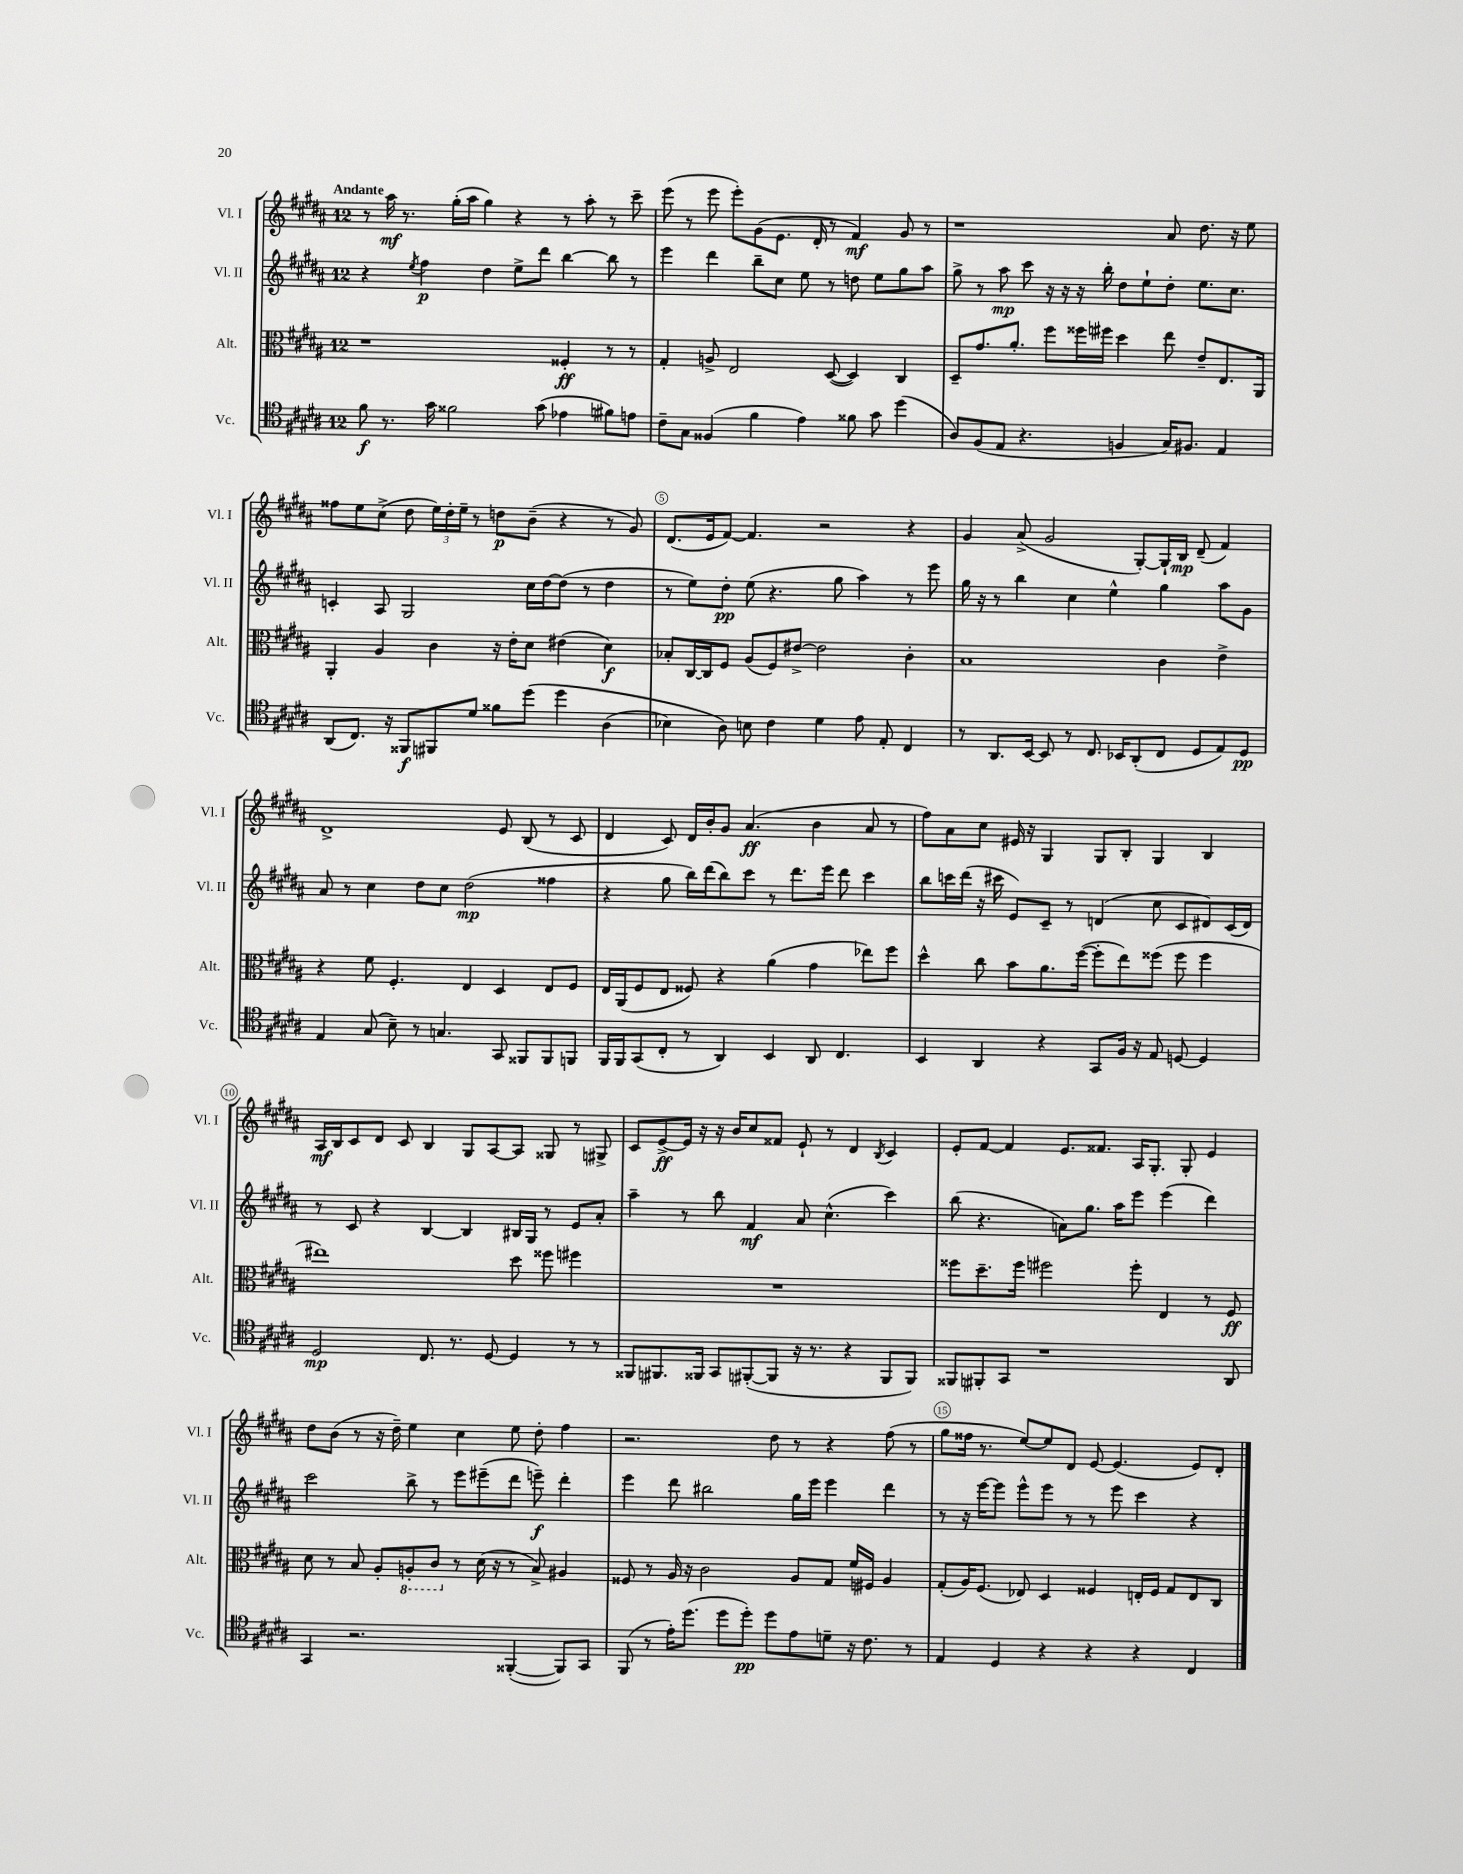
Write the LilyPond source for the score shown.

<<
\new StaffGroup <<
\new Staff = "s0" \with { instrumentName = "Vl. I" shortInstrumentName = "Vl. I" } {
    \clef treble \key b \major \once \override Staff.TimeSignature.style = #'single-digit \time 12/8 \tempo "Andante"
    \autoBeamOff r8 ais''16\mf r8. gis''16[-.( ais''16] gis''4) r4 r8 ais''8-. r8 cis'''8-- |
    e'''8( r8 e'''8 e'''8[-.) gis'8( e'8.] dis'16-. r8 fis'4\mf) gis'8 r8 |
    r1 ais'8 dis''8. r16 e''8 |
    fisis''8[ e''8 cis''8]->( dis''8 \tuplet 3/2 { e''16[) dis''16-. e''16]-- } r8 d''8[\p b'8]--( r4 r8 gis'8) |
    dis'8.[( e'16 fis'8]~) fis'4. r2 r4 |
    gis'4 ais'8->( gis'2 gis8[~-.) gis16-! b16]\mp dis'8--( fis'4) |
    dis'1-> e'8 b8( r8 cis'8 |
    dis'4 cis'8) dis'16[ b'16-. gis'8] ais'4.\ff( b'4 ais'8 r8 |
    fis''8[) ais'8 cis''8] eis'16 r16 gis4 gis8[ b8]-. gis4 b4 |
    ais16[\mf b16 cis'8 dis'8] cis'8 b4 gis8[ ais8~ ais8] gisis8 r8 gis8-> |
    cis'8[ e'8~->\ff e'16] r16 r16 b'16[ cis''8 fisis'8] e'8-! r8 dis'4 \acciaccatura { b8 } cis'4 |
    e'8[-. fis'8]~ fis'4 e'8.[ fisis'8.] ais16[ gis8.]-. gis8-. e'4 |
    dis''8[ b'8]( r8 r16 dis''16--) e''4 cis''4 e''8 dis''8-. fis''4 |
    r2. dis''8 r8 r4 fis''8( r8 |
    gis''8[ fisis''16] r8. e''8[~) e''8 dis'8] e'8~ e'4.( e'8[) dis'8]-. \bar "|." |
}
\new Staff = "s1" \with { instrumentName = "Vl. II" shortInstrumentName = "Vl. II" } {
    \clef treble \key b \major \once \override Staff.TimeSignature.style = #'single-digit \time 12/8
    \autoBeamOff r4 \acciaccatura { e''8 } fis''4\p dis''4 e''8[-> dis'''8] b''4~ b''8 r8 |
    e'''4 dis'''4 b''8[-- cis''8] e''8 r8 d''8 e''8[ gis''8 ais''8] |
    gis''8-> r8 ais''8\mp cis'''8 r16 r16 r16 b''16-. dis''8[ e''8-! dis''8]-. e''8.[ cis''8.] |
    c'4-. ais8 gis2 cis''16[ dis''16~ dis''8]( r8 dis''4 |
    r8 e''8[) dis''8]-.\pp e''8( r4. gis''8 ais''4) r8 e'''8 |
    gis''16 r16 r8 b''4 cis''4 e''4-^ gis''4 ais''8[ gis'8] |
    ais'8 r8 cis''4 dis''8[ cis''8] dis''2\mp( fisis''4 |
    r4 gis''8 b''16[) dis'''16( b''8) cis'''8] r8 dis'''8.[ e'''16] dis'''8 cis'''4 |
    b''8[ c'''16 dis'''16]( r16 cis'''16 e'8[) cis'8]-- r8 d'4( cis''8 cis'8[ dis'8) cis'16( dis'16]) |
    r8 cis'8 r4 b4~ b4 bis16[ gis16] r8 e'8[ ais'8]-. |
    ais''4-- r8 b''8 fis'4\mf ais'8 cis''4.-^( cis'''4) |
    b''8( r4. a'8[) gis''8.] ais''16[ e'''8] e'''4( dis'''4) |
    cis'''2 b''8-> r8 e'''8[ eis'''8--( dis'''8] e'''8--\f) dis'''4-. |
    e'''4 dis'''8 bis''2 gis''16[ e'''16] e'''4 dis'''4 |
    r8 r16 e'''16[~ e'''8] e'''8[-^ e'''8] r8 r8 e'''8 cis'''4 r4 \bar "|." |
}
\new Staff = "s2" \with { instrumentName = "Alt." shortInstrumentName = "Alt." } {
    \clef alto \key b \major \once \override Staff.TimeSignature.style = #'single-digit \time 12/8
    \autoBeamOff r1 fisis4-.\ff r8 r8 |
    gis4-. a8-> e2 dis8~( dis4) cis4 |
    dis8[-- gis'8. ais'8.]-. fis''8[ fisis''16 fis''16] dis''4 e''8 e'8[-- e8. ais,16] |
    ais,4-. ais4 cis'4 r16 e'16[-. dis'8] eis'4( dis'4\f) |
    bes8[-. cis16~ cis16 fis8] ais8[( fis8) eis'8]~-> eis'2 cis'4-. |
    b1 cis'4 e'4-> |
    r4 fis'8 fis4.-. e4 dis4 e8[ fis8] |
    e16[ ais,16( fis8 e8] fisis8) r4 ais'4( gis'4 ees''8[) fis''8] |
    dis''4-^ cis''8 b'8[ ais'8. fis''16]~( fis''8[-. e''8) fisis''8]( fisis''8 fisis''4 |
    eis''1) dis''8 fisis''8 fis''4 |
    R1. |
    fisis''8[ dis''8.-- fisis''16] fis''2 fis''8-. e4 r8 fis8\ff |
    dis'8 r8 b8 ais8[-. \ottava #-1 a,8-. cis8] \ottava #0 r8 dis'16( r16 r8 b8->) ais!4 |
    fisis8 r8 ais16 r16 cis'2 ais8[ gis8] fis'16[ fis16] ais4 |
    gis8[-.( ais16) fis8.]( ees8) dis4 fisis4 e16[-. fisis16] gis8[ e8 cis8] \bar "|." |
}
\new Staff = "s3" \with { instrumentName = "Vc." shortInstrumentName = "Vc." } {
    \clef tenor \key b \major \once \override Staff.TimeSignature.style = #'single-digit \time 12/8
    \autoBeamOff fis'8\f r8. gis'16 fisis'2 gis'8( ees'4 fis'8[) e'8] |
    cis'8[-- gis8] fisis4( fis'4 e'4) fisis'8 gis'8 dis''4( |
    ais8[) fis8( e8] r4. f4 gis16[) fis8.] e4 |
    ais,8[( cis8.]) r16 fisis,8[\f fis,8 dis'8] fisis'8[ dis''8]\( dis''4 ais4( |
    bes4) ais8\) b8 cis'4 dis'4 e'8 e8-. cis4 |
    r8 ais,8.[ b,16]~ b,8 r8 cis8. bes,16[ ais,8-.( cis8] dis8[ e8) dis8]\pp |
    e4 gis8( b8--) r8 g4. gis,8 fisis,8[ fisis,8 f,8] |
    fis,16[ fis,16 gis,8( cis8]-. r8 ais,4) b,4 ais,8 cis4. |
    b,4 ais,4 r4 gis,8[ fis16] r16 e8 d8~ d4 |
    dis2\mp cis8. r8. dis8~ dis4 r8 r8 |
    fisis,8[ fis,8. fisis,16] gis,8[ fis,8~-.( fis,8] r16 r8. r4 fis,8[ fis,8]) |
    fisis,8[ fis,8-. gis,8] r1 ais,8 |
    gis,4 r2. fisis,4~-.( fisis,8[) gis,8] |
    fis,8( r8 e'16[-.) dis''8.]( dis''8[ dis''8]-.\pp) dis''8[ e'8 d'8]-- r16 cis'8. r8 |
    e4 dis4 r4 r4 r4 cis4 \bar "|." |
}
>>
>>
\layout { \context { \Score \override BarNumber.break-visibility = ##(#f #t #t) barNumberVisibility = #(every-nth-bar-number-visible 5) \override BarNumber.stencil = #(make-stencil-circler 0.1 0.3 ly:text-interface::print) } }
